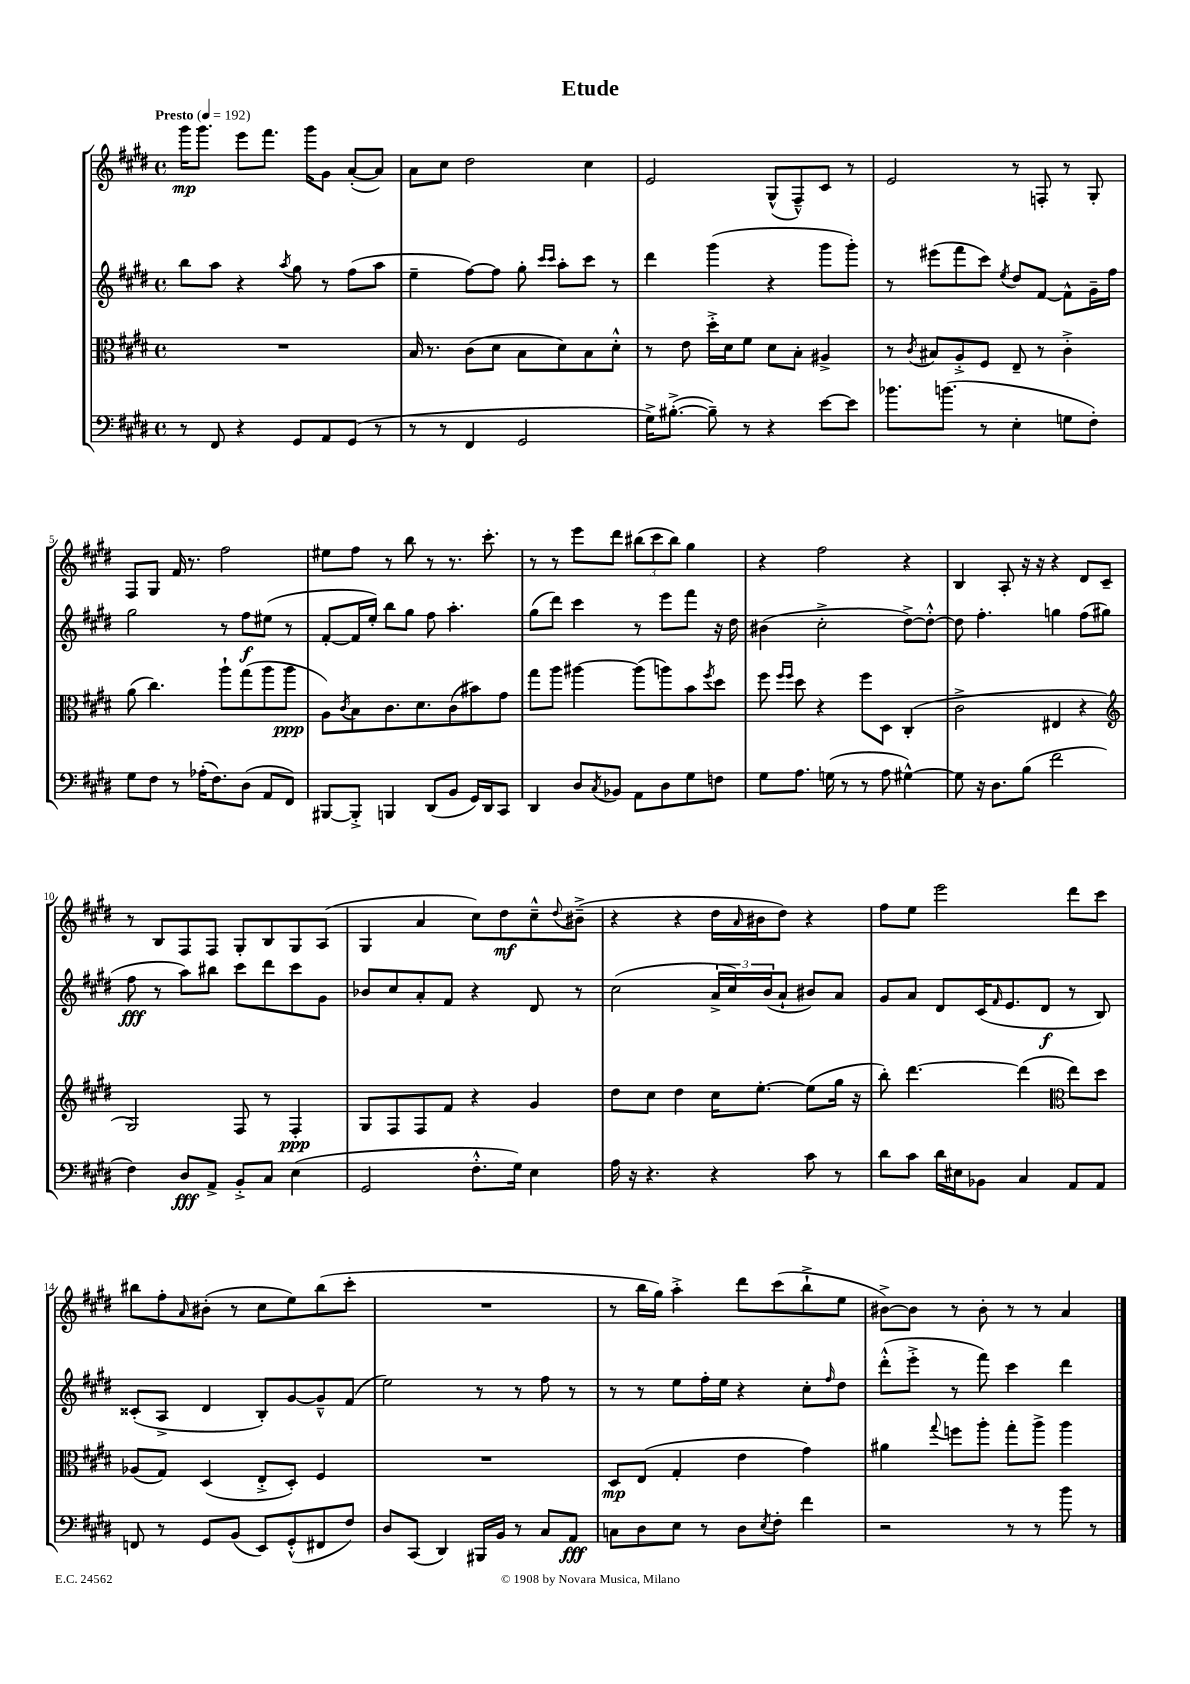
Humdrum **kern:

**kern	**kern	**kern	**kern
*staff4	*staff3	*staff2	*staff1
*clefF4	*clefC3	*clefG2	*clefG2
*k[f#c#g#d#]	*k[f#c#g#d#]	*k[f#c#g#d#]	*k[f#c#g#d#]
*M4/4	*M4/4	*M4/4	*M4/4
*met(c)	*met(c)	*met(c)	*met(c)
*MM192	*MM192	*MM192	*MM192
8r	1r	8bb	16ggg#
.	.	.	8.ggg#
8FF#	.	8aa	.
4r	.	4r	8eee
.	.	.	8.fff#
.	.	8qaa	.
8GG#	.	8gg#	.
.	.	.	16ggg#
8AA	.	8r	8g#
(8GG#	.	(8ff#	([8a'
8r	.	8aa	8a])
=	=	=	=
8r	16B	4ee~	8a
.	8.r	.	.
8r	.	.	8cc#
4FF#	(8c#	[8ff#)	2dd#
.	8d#	8ff#]	.
2GG#	8B	8gg#'	.
.	.	16qqccc#	.
.	.	16qqccc#	.
.	8d#)	8aa'	.
.	8B	8ccc#	4cc#
.	8d#'^^	8r	.
=	=	=	=
16G#^)	8r	4ddd#	2e
([8.B#'^	.	.	.
.	8e	.	.
8B#~])	16dd#'^	(4ggg#	.
.	16d#	.	.
8r	8f#	.	.
4r	8d#	4r	(8G#^^
.	8B'	.	8F#~^^)
[8e	4A#^	8ggg#	8c#
8e]	.	8ggg#')	8r
=	=	=	=
8.b-	8r	8r	2e
.	8qc#	.	.
.	8B#	(8eee#	.
(8.b	.	.	.
.	8A'^	8fff#	.
8r	8F#	8ccc#)	.
.	.	8qee	.
4E'	8E~	8dd#	8r
.	8r	[8f#	8F'
8G	4c#'^	8f#^^]	8r
8F#')	.	16g#~	8G#'
.	.	16ff#	.
=	=	=	=
8G#	(8a	2gg#	8F#
8F#	4.cc#)	.	8G#
8r	.	.	16f#
.	.	.	8.r
(16A-'	.	.	.
8.F#)	.	.	.
.	8aa`	8r	2ff#
(8D#	(8gg#	8ff#	.
8AA	8aa	(8ee#	.
8FF#)	8aa	8r	.
=	=	=	=
[8BBB#	8A)	[8f#'	8ee#
.	8qc#	.	.
8BBB#'^]	8B	16f#]	8ff#
.	.	16ee')	.
4BBB	8.c#	8bb	8r
.	.	8gg#	8bb
.	8.d#	.	.
(8DD#	.	8ff#	8r
8BB	(8c#	4.aa'	8.r
16GG#)	8b#)	.	.
16DD#	.	.	8.ccc#'
8CC#	8g#	.	.
=	=	=	=
4DD#	8gg#	(8gg#	8r
.	8aa	8ddd#)	8r
8D#	[4aa#	4ccc#	8eee
8qC#	.	.	.
8BB-	.	.	8ddd#
8AA	(8aa#]	8r	(12bb#
.	.	.	12ccc#
8D#	8aa)	8eee	.
.	.	.	12bb#)
8G#	8b	8fff#	4gg#
.	8qff#	.	.
8F	8dd#	16r	.
.	.	16dd#	.
=	=	=	=
8G#	8ff#	(4b#	4r
.	16qqff#	.	.
.	16qqff#	.	.
8.A	8dd#	.	.
.	4r	2cc#'^	2ff#
(16G	.	.	.
8r	.	.	.
8r	8ff#	.	.
8A	8D#	.	.
[4G#^^)	(4C#'	[8dd#^)	4r
.	.	8dd#'^^_	.
=	=	=	=
8G#]	2c#^	8dd#]	4B
16r	.	4.ff#'	.
8.D#	.	.	.
.	.	.	8A'
(8B	.	.	16r
.	.	.	16r
2f#	4E#	4gg	4r
.	4r	(8ff#	8d#
.	.	8gg#	8c#~
=	=	=	=
*	*clefG2	*	*
4F#)	2G#)	8ff#	8r
.	.	8r	8B
8D#	.	8aa)	8F#
8AA^	.	8bb#	8F#
8BB'^	8F#	8ccc#	8G#'
8C#	8r	8ddd#	8B
(4E	4F#'	8ccc#	8G#
.	.	8g#	(8A
=	=	=	=
2GG#	8G#	8b-	4G#
.	8F#	8cc#	.
.	8F#	8a'	4a
.	8f#	8f#	.
8.F#'^^	4r	4r	8cc#)
.	.	.	8dd#
16G#)	.	.	.
4E	4g#	8d#	8cc#~^^
.	.	.	8qqdd#
.	.	8r	(8b#~^
=	=	=	=
16A	8dd#	(2cc#	4r
16r	.	.	.
4.r	8cc#	.	.
.	4dd#	.	4r
4r	16cc#	24a^	16dd#
.	.	24cc#)	.
.	.	.	16qqa
.	[8.ee'	.	16b#
.	.	(24b	.
.	.	8a`	8dd#)
8c#	(8ee]	8b#)	4r
8r	16gg#	8a	.
.	16r	.	.
=	=	=	=
8d#	8bb')	8g#	8ff#
8c#	[4.ddd#	8a	8ee
16d#	.	8d#	2eee
16E#	.	.	.
8BB-	.	(16c#	.
.	.	16qqf#	.
.	.	8.e	.
4C#	(4ddd#]	.	.
.	.	8d#	.
*	*clefC3	*	*
8AA	8ee)	8r	8ddd#
8AA	8dd#	8B)	8ccc#
=	=	=	=
8FF	(8A-	(8c##'	8bb#
8r	8G#)	8A^	8ff#'
.	.	.	16qqa
8GG#	(4D#	4d#	(8b#'
(8BB	.	.	8r
8EE)	8E'^	8B')	8cc#
(8GG#'^^	8D#')	[8g#	8ee)
8FF#	4F#	8g#~^^]	(8bb#
8F#)	.	(8f#	8ccc#'
=	=	=	=
8D#	1r	2ee)	1r
(8CC#	.	.	.
4DD#)	.	.	.
16BBB#	.	8r	.
16BB	.	.	.
8r	.	8r	.
8C#	.	8ff#	.
8AA	.	8r	.
=	=	=	=
8C	8D#	8r	8r
8D#	(8E	8r	16bb
.	.	.	16gg#)
8E	4G#'	8ee	4aa'^
8r	.	16ff#'	.
.	.	16ee	.
8D#	4e	4r	8ddd#
8qE	.	.	.
8F#'	.	.	(8ccc#
4f#	4g#)	8cc#'	8bb`^
.	.	16qqff#	.
.	.	8dd#	8ee
=	=	=	=
2r	4a#	(8ddd#'^^	[8b#^)
.	.	8eee'^	8b#]
.	8qqgg#	.	.
.	8ff	8r	8r
.	8aa'	8fff#)	8b#'
8r	8gg#'	4ccc#	8r
8r	8aa^	.	8r
8b	4aa	4ddd#	4a
8r	.	.	.
==	==	==	==
*-	*-	*-	*-
